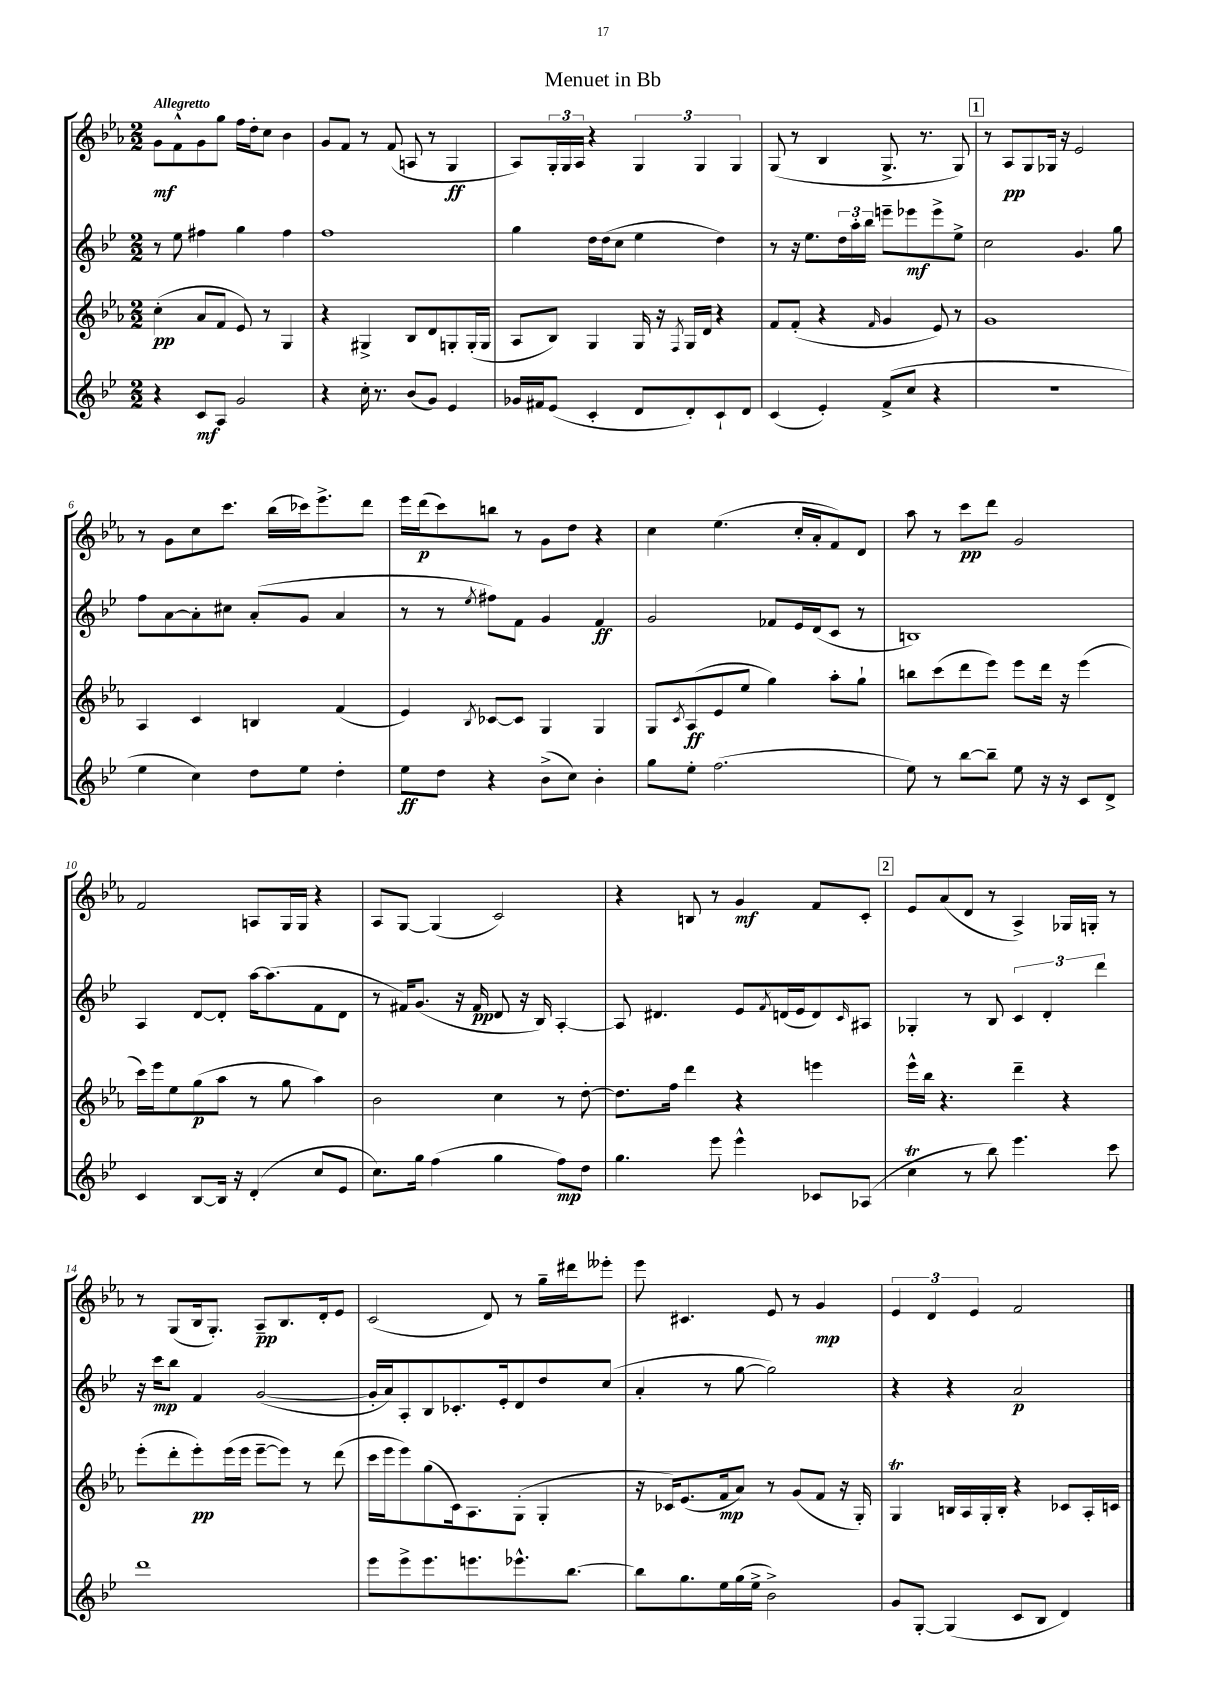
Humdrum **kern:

**kern	**kern	**kern	**kern
*staff4	*staff3	*staff2	*staff1
*clefG2	*clefG2	*clefG2	*clefG2
*k[b-e-]	*k[b-e-a-]	*k[b-e-]	*k[b-e-a-]
*M2/2	*M2/2	*M2/2	*M2/2
4r	(4cc'\	8r	8g\L
.	.	8ee-\	8f^^\
8c/L	8a-/L	4ff#\	8g\
8A/J	8f/J	.	8gg\J
2g/	8e-/)	4gg\	16ff\LL
.	.	.	16dd'\J
.	8r	.	8cc\J
.	4G/	4ff#\	4b-\
=	=	=	=
4r	4r	1ff	8g/L
.	.	.	8f/J
16cc'\	4G#^/	.	8r
8.r	.	.	.
.	.	.	(8f/
(8b-/L	8B-/L	.	8A/
8g/J)	8d/	.	8r
4e-/	8G'/	.	4G/
.	(16G'/L	.	.
.	16G/JJ	.	.
=	=	=	=
16g-/LL	8A-/L	4gg\	8A-/L)
16f#/J	.	.	.
(8e-/J	8B-/J)	.	24G'/L
.	.	.	24G/
.	.	.	24A-/JJ
4c'/	4G/	16dd\LL	4r
.	.	(16dd\J	.
.	.	8cc\J	.
8d/L	16G/	4ee-\	6G/
.	16r	.	.
.	8qF/	.	.
8d'/)	16G/LL	.	.
.	.	.	6G/
.	16d/JJ	.	.
8c`/	4r	4dd\)	.
.	.	.	6G/
8d/J	.	.	.
=	=	=	=
(4c/	8f/L	8r	(8G/
.	(8f'/J	16r	8r
.	.	8.ee-\L	.
4e-'/)	4r	.	4B-/
.	.	24dd\L	.
.	.	24aa'\	.
.	.	24bb-\JJ	.
.	16qqf/	.	.
(8f^/L	4g/	8eee~\L	8.G^/
8cc/J	.	8eee-\	.
.	.	.	8.r
4r	8e-/)	8eee-^\	.
.	8r	8ee-^\J	8G/)
=	=	=	=
1r	1g	2cc\	8r
.	.	.	8A-/L
.	.	.	8G/
.	.	.	16G-/Jk
.	.	.	16r
.	.	4.g/	2e-/
.	.	8gg\	.
=	=	=	=
4ee-\	4A-/	8ff\L	8r
.	.	[8a\	8g\L
4cc\)	4c/	8a'\]	8cc\
.	.	8cc#\J	8.ccc\J
8dd\L	4B/	(8a'/L	.
.	.	.	(16bb-\LL
8ee-\J	.	8g/J	16ccc-\J)
.	.	.	8.eee-^\
4dd'\	(4f/	4a/	.
.	.	.	8ddd\J
=	=	=	=
8ee-\L	4e-/)	8r	16eee-\LL
.	.	.	(16ddd\J
8dd\J	.	8r	8ccc\)
.	8qB-/	8qee-/	.
4r	[8c-/L	8ff#\L)	8bb\J
.	8c-/]J	8f\J	8r
(8b-^\L	4G/	4g/	8g\L
8cc\J)	.	.	8dd\J
4b-'\	4G/	4f/	4r
=	=	=	=
8gg\L	8G/L	2g/	4cc\
.	8qc/	.	.
8ee-'\J	(8A-/	.	.
(2.ff\	8e-/	.	(4.ee-\
.	8ee-/J	.	.
.	4gg\)	8f-/L	.
.	.	16e-/L	16cc'/LL
.	.	(16d/J	16a-'/J
.	8aa-'\L	8c/J	8f/)
.	8gg`\J	8r	8d/J
=	=	=	=
8ee-\)	8bb\L	1B)	8aa-\
8r	(8ccc\	.	8r
[8bb-\L	8ddd\	.	8ccc\L
8bb-~\]J	8eee-\J)	.	8ddd\J
8ee-\	8eee-\L	.	2g/
16r	16ddd\Jk	.	.
16r	16r	.	.
8c/L	(4eee-\	.	.
8d^/J	.	.	.
=	=	=	=
4c/	16ccc\LL)	4A/	2f/
.	16eee-\J	.	.
.	8ee-\	.	.
[8B-/L	(8gg\	[8d/L	.
16B-/]Jk	8aa-\J	8d'/]J	.
16r	.	.	.
(4d'/	8r	[16aa\LK	8A/L
.	.	(8.aa\]	.
.	8gg\	.	16G/L
.	.	.	16G/JJ
8cc/L	4aa-\)	8f\	4r
8e-/J	.	8d\J	.
=	=	=	=
8.cc\L)	2b-\	8r	8A-/L
.	.	16f#/LK)	[8G/J
16gg\Jk	.	(8.g/J	.
(4ff\	.	.	(4G/]
.	.	16r	.
.	.	16f#/	.
4gg\	4cc\	8d/	2c/)
.	.	16r	.
.	.	16B-/)	.
8ff\L)	8r	[4A'/	.
8dd\J	[8dd'\	.	.
=	=	=	=
4.gg\	8.dd\]L	8A/]	4r
.	.	4.d#/	.
.	16ff\Jk	.	.
.	4ddd\	.	8B/
8eee-\	.	.	8r
4eee-^^\	4r	8e-/L	4g/
.	.	8qf/	.
.	.	(16d/L	.
.	.	16e-/J	.
8c-/L	4eee\	8d/)	8f/L
.	.	16qqc/	.
(8A-/J	.	8A#/J	8c'/J
=	=	=	=
4cc\	16eee-^^\LL	4G-'/	8e-/L
.	16bb-\JJ	.	.
.	4.r	.	(8a-/
8r	.	8r	8d/J
8bb-\)	.	8B-/	8r
4.eee-\	4ddd~\	6c/	4A-^/)
.	.	6d'/	.
.	4r	.	16G-/LL
.	.	.	16G'/JJ
.	.	6ddd\	.
8ccc\	.	.	8r
=	=	=	=
1ddd	(8eee-'\L	16r	8r
.	.	16ccc\LK	.
.	8ddd'\	8bb-\J	(8G/L
.	8eee-'\)	4f/	16B-/k
.	.	.	8.G'/J)
.	(16eee-\L	.	.
.	16eee-\JJ	.	.
.	[8eee-~\L	([2g/	8A-~/L
.	8eee-\]J)	.	8.B-/
.	8r	.	.
.	.	.	16d'/k
.	(8ddd\	.	8e-/J
=	=	=	=
8eee-\L	16ccc\LL	16g'/]LL	(2c/
.	16eee-\J	16a/J)	.
8eee-^\	8eee-\)	8A'/	.
8.eee-\	(8gg\	8B-/	.
.	16c\k)	8.c-'/	.
8.eee\	8.A-\	.	.
.	.	.	8d/)
.	.	16e-'/k	.
8.eee-^^\	(8G'\J	8d/	8r
.	4G'/	8dd/	16gg~\LL
[8.bb-\J	.	.	16ddd#\J
.	.	(8cc/J	8eee--'\J
=	=	=	=
8bb-\]L	16r	4a'/	8eee-\
.	16c-/LK)	.	.
8.gg\	(8.e-/	.	4.c#/
.	.	8r	.
16ee-\L	16f/k	.	.
(16gg\	8a-/J)	[8gg\	.
16ee-^\JJ	.	.	.
2b-^\)	8r	2gg\])	8e-/
.	(8g/L	.	8r
.	8f/J	.	4g/
.	16r	.	.
.	16G'/)	.	.
=	=	=	=
8g/L	4G/	4r	6e-/
[8G'/J	.	.	.
.	.	.	6d/
(4G/]	16B/LL	4r	.
.	16A-/	.	.
.	.	.	6e-/
.	16G'/	.	.
.	16B'/JJ	.	.
8c/L	4r	2a/	2f/
8B-/J	.	.	.
4d/)	8c-/L	.	.
.	16A-'/L	.	.
.	16c/JJ	.	.
==	==	==	==
*-	*-	*-	*-
